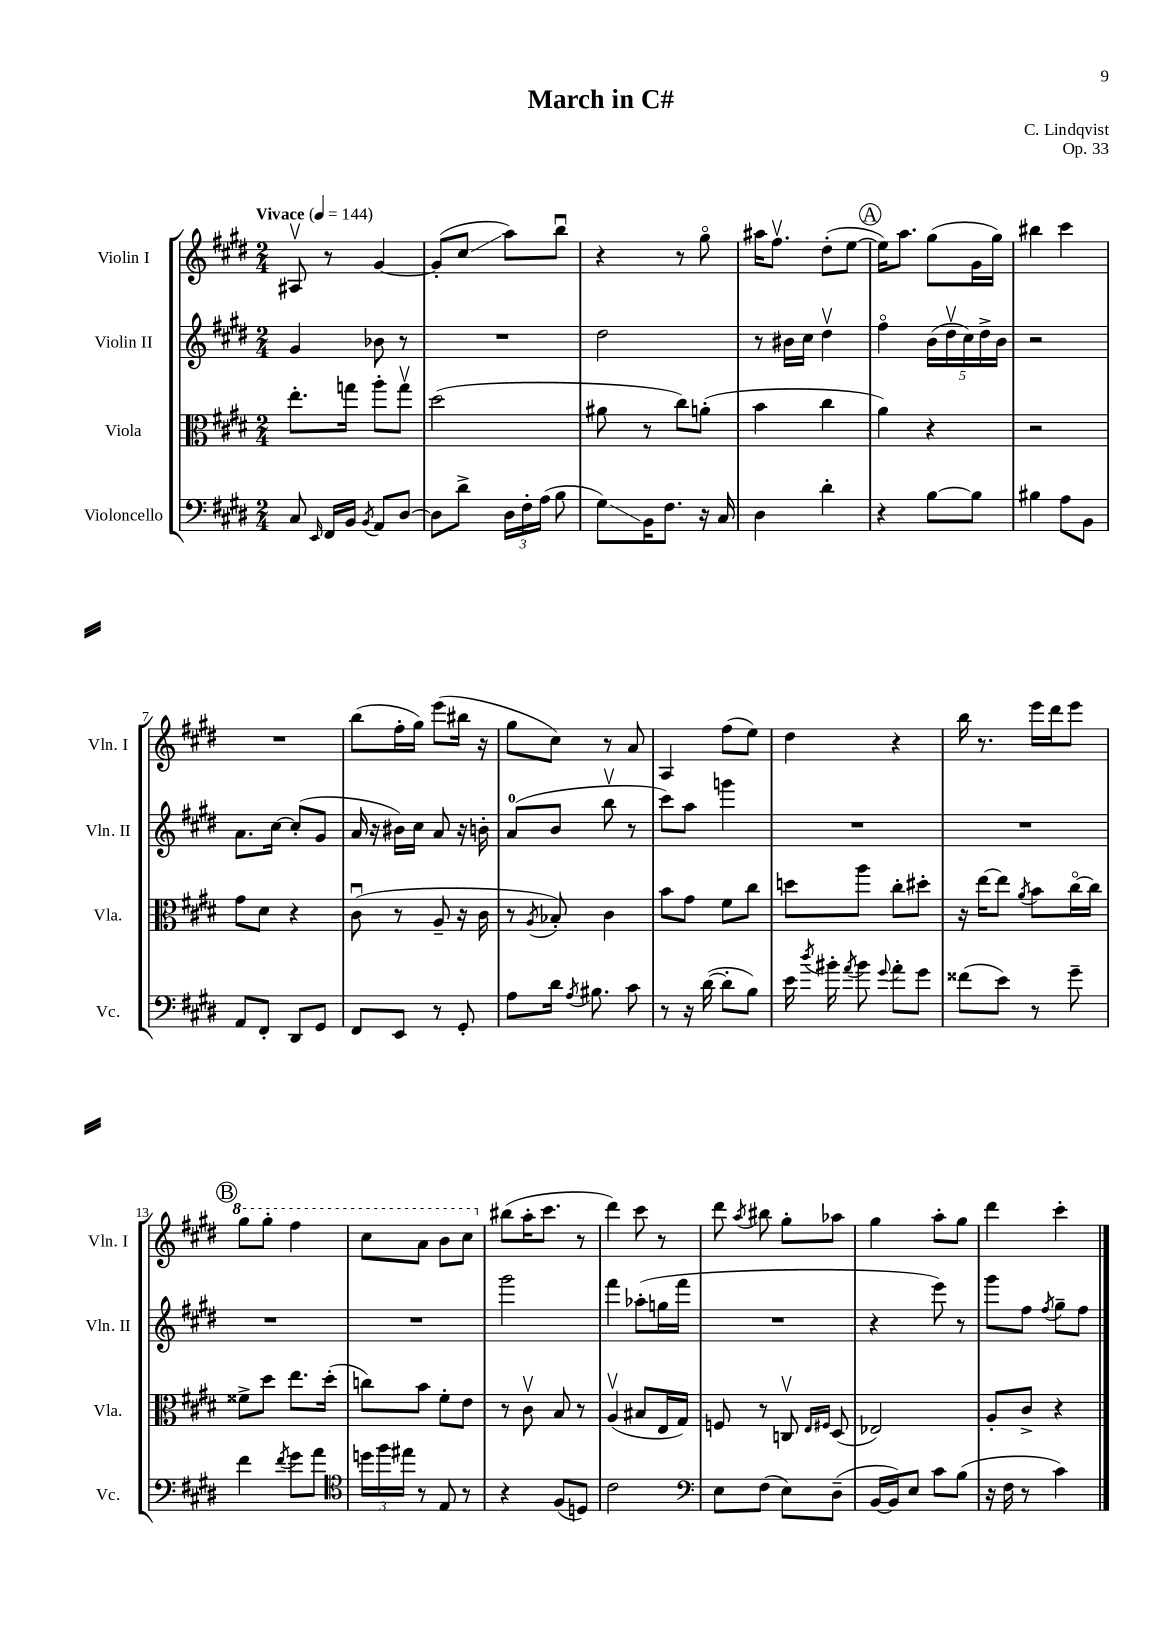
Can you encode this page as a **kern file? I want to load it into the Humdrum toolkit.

**kern	**kern	**kern	**kern
*staff4	*staff3	*staff2	*staff1
*clefF4	*clefC3	*clefG2	*clefG2
*k[f#c#g#d#]	*k[f#c#g#d#]	*k[f#c#g#d#]	*k[f#c#g#d#]
*M2/4	*M2/4	*M2/4	*M2/4
*MM144	*MM144	*MM144	*MM144
8C#/	8.ee'\L	4g#/	8A#v/
16qqEE/	.	.	.
16FF#/LL	.	.	8r
16BB/JJ	16gg\Jk	.	.
8qBB/	.	.	.
8AA/L	8aa'\L	8b-\	[4g#/
[8D#/J	8ggv\J	8r	.
=	=	=	=
8D#\]L	(2dd#\	2r	(8g#'/]L
8d#^\J	.	.	8cc#/J
24D#\LL	.	.	8aa\L)
24F#'\	.	.	.
(24A\JJ	.	.	.
8B\	.	.	8bbu\J
=	=	=	=
8G#\L)	8a#\	2dd#\	4r
16BB\K	8r	.	.
8.F#\J	.	.	.
.	8cc#\L)	.	8r
16r	(8a'\J	.	8gg#o\
16C#/	.	.	.
=	=	=	=
4D#\	4b\	8r	16aa#\LK
.	.	.	8.ff#v\J
.	.	16b#\LL	.
.	.	16cc#\JJ	.
4d#'\	4cc#\	4dd#v\	(8dd#'\L
.	.	.	[8ee\J
=	=	=	=
4r	4a\)	4ff#o\	16ee\]LK)
.	.	.	8.aa\J
[8B\L	4r	(20b\LL	(8gg#\L
.	.	20dd#v\	.
.	.	20cc#\)	.
8B\]J	.	.	16g#\L
.	.	20dd#^\	.
.	.	.	16gg#\JJ)
.	.	20b\JJ	.
=	=	=	=
4B#\	2r	2r	4bb#\
8A\L	.	.	4ccc#\
8BB\J	.	.	.
=	=	=	=
8AA/L	8g#\L	8.a\L	2r
8FF#'/J	8d#\J	.	.
.	.	[16cc#\Jk	.
8DD#/L	4r	(8cc#'/]L	.
8GG#/J	.	8g#/J	.
=	=	=	=
8FF#/L	(8c#u\	16a/	(8bb\L
.	.	16r	.
8EE/J	8r	16b#\LL)	16ff#'\L
.	.	16cc#\JJ	16gg#\JJ)
8r	8A~/	8a/	(8eee\L
8GG#'/	16r	16r	16bb#\Jk
.	16c#\	16b'\	16r
=	=	=	=
8A\L	8r	(8a/L	8gg#\L
.	8qA/	.	.
16d#\Jk	8B-'/)	8b/J	8cc#\J)
8qA/	.	.	.
8.B#\	.	.	.
.	4c#\	8bbv\	8r
8c#\	.	8r	8a/
=	=	=	=
8r	8b\L	8ccc#\L)	4A/
16r	8g#\J	8aa\J	.
([16d#\	.	.	.
8d#'\]L	8f#\L	4ggg\	(8ff#\L
8B\J)	8cc#\J	.	8ee\J)
=	=	=	=
16e\	8dd\L	2r	4dd#\
8qdd#/	.	.	.
16b#'\	.	.	.
8qa/	.	.	.
8b#\	8aa\J	.	.
8qqg#/	.	.	.
8a'\L	8cc#'\L	.	4r
8g#\J	8dd#'\J	.	.
=	=	=	=
(8f##\L	16r	2r	16bb\
.	[16ee\LK	.	8.r
8e\J)	8ee\]J	.	.
.	8qa/	.	.
8r	8b\L	.	16eee\LL
.	.	.	16ddd#\J
8g#~\	[16cc#o\L	.	8eee\J
.	16cc#\]JJ	.	.
=	=	=	=
4f#\	8f##^\L	2r	8ggg#\L
.	8dd#\J	.	8ggg#'\J
8qf#/	.	.	.
8g#\L	8.ee\L	.	4fff#\
8a\J	.	.	.
.	(16dd#'\Jk	.	.
=	=	=	=
*clefC4	*	*	*
24dd\LL	8cc\L)	2r	8ccc#\L
24ff#\	.	.	.
24ee#\JJ	.	.	.
8r	8b\J	.	8aa\J
8E/	8f#'\L	.	8bb\L
8r	8e\J	.	8ccc#\J
=	=	=	=
4r	8r	2ggg#\	(8bb#\L
.	8c#v\	.	16aa'\K
.	.	.	8.ccc#\J
(8F#/L	8B/	.	.
8D/J)	8r	.	8r
=	=	=	=
2c#\	(4Av/	4fff#\	4ddd#\)
.	8B#/L	(8aa-'\L	8ccc#\
.	16E/L	16gg\L	8r
.	16G#/JJ)	16fff#\JJ	.
=	=	=	=
*clefF4	*	*	*
8E\L	8F/	2r	8ddd#\
.	.	.	8qaa/
(8F#\J	8r	.	8bb#\
8E\L)	8Cv/	.	8gg#'\L
.	16qqE/LL	.	.
.	16qqF#/JJ	.	.
(8D#~\J	(8D#/	.	8aa-\J
=	=	=	=
[16BB/LL	2E-/)	4r	4gg#\
16BB/]J)	.	.	.
8E/J	.	.	.
8c#\L	.	8eee\)	8aa'\L
(8B\J	.	8r	8gg#\J
=	=	=	=
16r	8A'/L	8ggg#\L	4ddd#\
16F#\	.	.	.
8r	8c#^/J	8ff#\J	.
.	.	8qff#/	.
4c#\)	4r	8gg#~\L	4ccc#'\
.	.	8ff#\J	.
==	==	==	==
*-	*-	*-	*-
